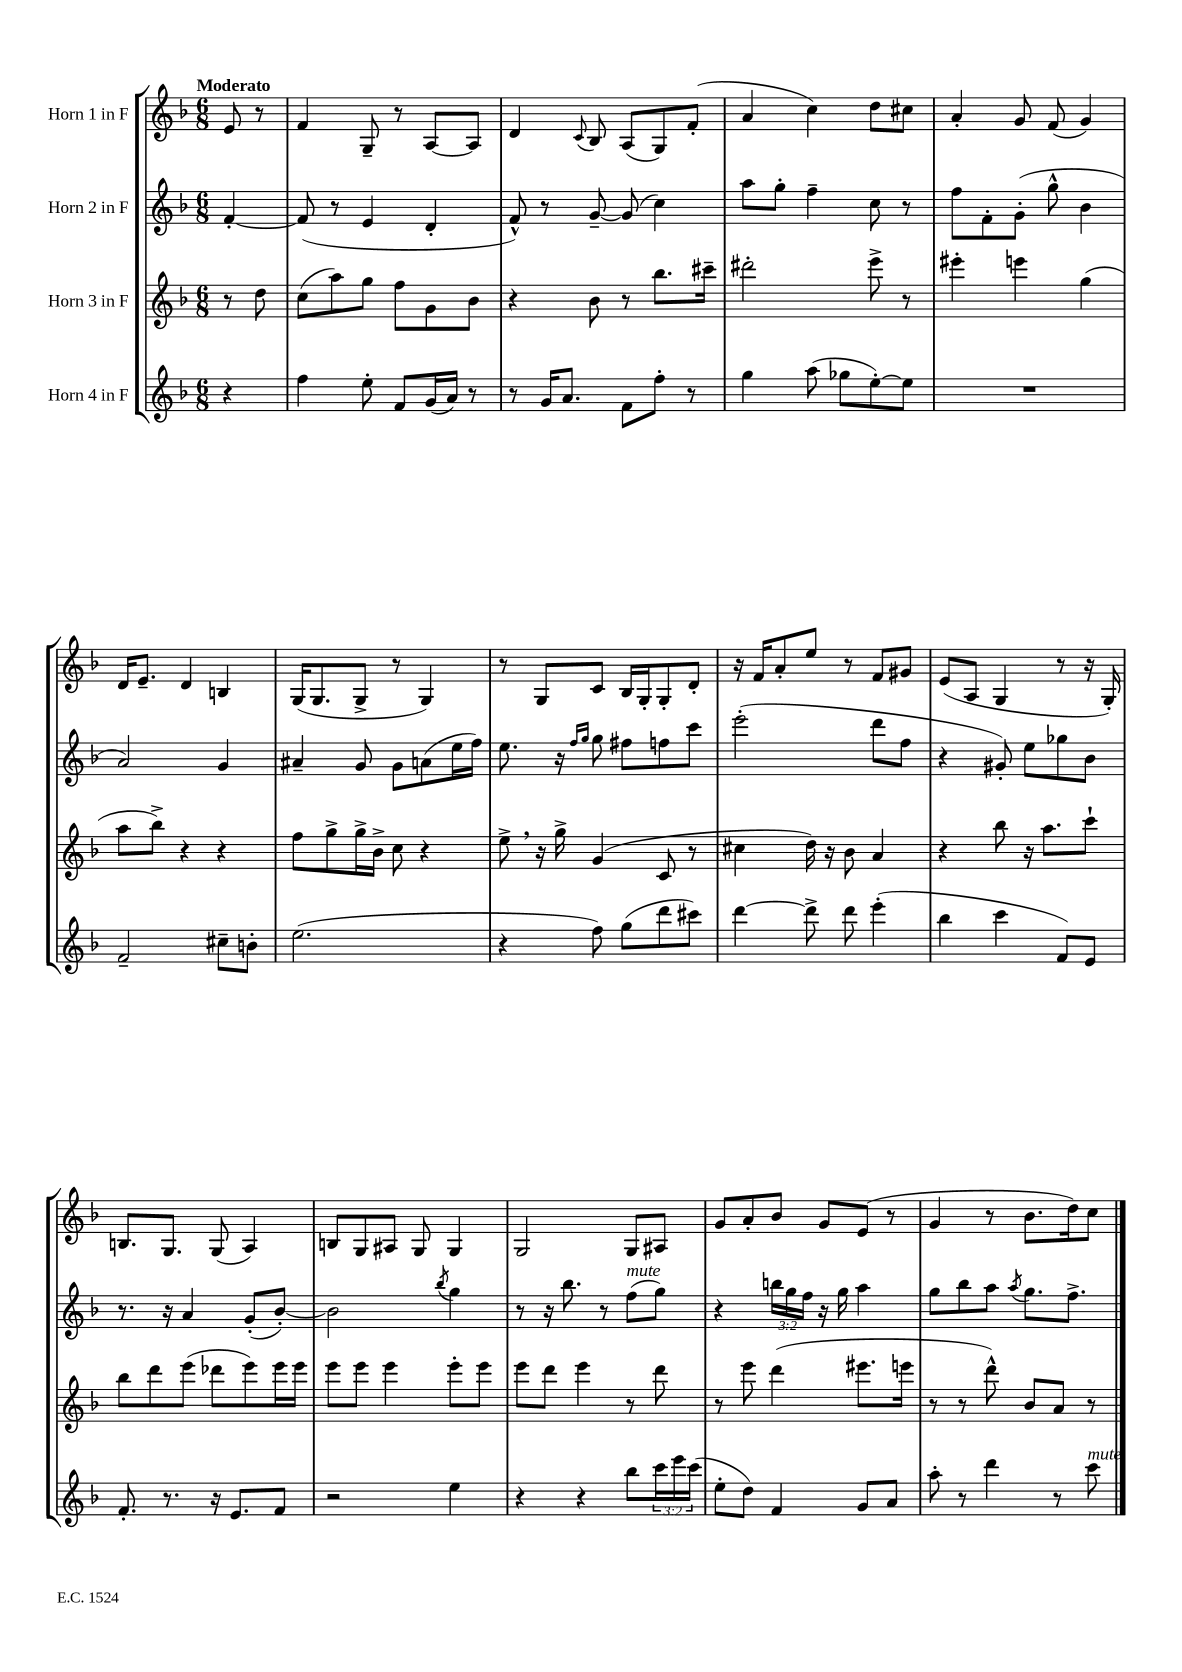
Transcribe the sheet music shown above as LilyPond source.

<<
\new StaffGroup <<
\new Staff = "s0" \with { instrumentName = "Horn 1 in F" } {
    \clef treble \key f \major \numericTimeSignature \time 6/8 \partial 4 \tempo "Moderato"
    e'8 r8 |
    f'4 g8-- r8 a8~ a8 |
    d'4 \appoggiatura { c'8 } bes8 a8( g8) f'8-.( |
    a'4 c''4) d''8 cis''8 |
    a'4-. g'8 f'8( g'4) |
    d'16 e'8.-- d'4 b4 |
    g16( g8. g8-> r8 g4) |
    r8 g8 c'8 bes16 g16-. g8-. d'8-. |
    r16 f'16 a'8-. e''8 r8 f'8 gis'8 |
    e'8( a8 g4 r8 r16 g16-.) |
    b8. g8. g8( a4) |
    b8 g8 ais8 g8 g4 |
    g2 g8 ais8 |
    g'8 a'8-. bes'8 g'8 e'8( r8 |
    g'4 r8 bes'8. d''16) c''8 \bar "|." |
}
\new Staff = "s1" \with { instrumentName = "Horn 2 in F" } {
    \clef treble \key f \major \numericTimeSignature \time 6/8 \override Staff.TupletNumber.text = #tuplet-number::calc-fraction-text \partial 4
    f'4~-. |
    f'8( r8 e'4 d'4-. |
    f'8-^) r8 g'8~-- g'8( c''4) |
    a''8 g''8-. f''4-- c''8 r8 |
    f''8 f'8-. g'8-.( g''8-^ bes'4 |
    a'2) g'4 |
    ais'4-- g'8 g'8 a'8( e''16 f''16) |
    e''8. r16 \grace { f''16 g''16 } g''8 fis''8 f''8 c'''8 |
    e'''2-.( d'''8 f''8 |
    r4 gis'8-.) e''8 ges''8 bes'8 |
    r8. r16 a'4 g'8-.( bes'8~-.) |
    bes'2 \acciaccatura { bes''8 } g''4 |
    r8 r16 bes''8. r8 f''8^\markup { \italic "mute" }( g''8) |
    r4 \tuplet 3/2 { b''16 g''16 f''16 } r16 g''16 a''4 |
    g''8 bes''8 a''8 \acciaccatura { a''8 } g''8. f''8.-> \bar "|." |
}
\new Staff = "s2" \with { instrumentName = "Horn 3 in F" } {
    \clef treble \key f \major \numericTimeSignature \time 6/8 \partial 4
    r8 d''8 |
    c''8( a''8) g''8 f''8 g'8 bes'8 |
    r4 bes'8 r8 bes''8. cis'''16-- |
    dis'''2-. e'''8-> r8 |
    eis'''4-. e'''4 g''4( |
    a''8 bes''8->) r4 r4 |
    f''8 g''8-> g''16-> bes'16-> c''8 r4 |
    e''8-> \breathe r16 g''16-> g'4( c'8 r8 |
    cis''4 d''16) r16 bes'8 a'4 |
    r4 bes''8 r16 a''8. c'''8-! |
    bes''8 d'''8 e'''8( des'''8 e'''8) e'''16 e'''16 |
    e'''8 e'''8 e'''4 e'''8-. e'''8 |
    e'''8 d'''8 e'''4 r8 d'''8 |
    r8 e'''8 d'''4( eis'''8. e'''16 |
    r8 r8 d'''8-^) bes'8 a'8 r8 \bar "|." |
}
\new Staff = "s3" \with { instrumentName = "Horn 4 in F" } {
    \clef treble \key f \major \numericTimeSignature \time 6/8 \override Staff.TupletNumber.text = #tuplet-number::calc-fraction-text \partial 4
    r4 |
    f''4 e''8-. f'8 g'16( a'16) r8 |
    r8 g'16 a'8. f'8 f''8-. r8 |
    g''4 a''8( ges''8 e''8~-.) e''8 |
    R2. |
    f'2-- cis''8-- b'8-. |
    e''2.( |
    r4 f''8) g''8( d'''8 cis'''8) |
    d'''4~ d'''8-> d'''8 e'''4-.( |
    bes''4 c'''4 f'8) e'8 |
    f'8.-. r8. r16 e'8. f'8 |
    r2 e''4 |
    r4 r4 bes''8 \tuplet 3/2 { c'''16 e'''16 c'''16( } |
    e''8-. d''8) f'4 g'8 a'8 |
    a''8-. r8 d'''4 r8 c'''8^\markup { \italic "mute" } \bar "|." |
}
>>
>>
\layout { \context { \Score \remove "Bar_number_engraver" } }
